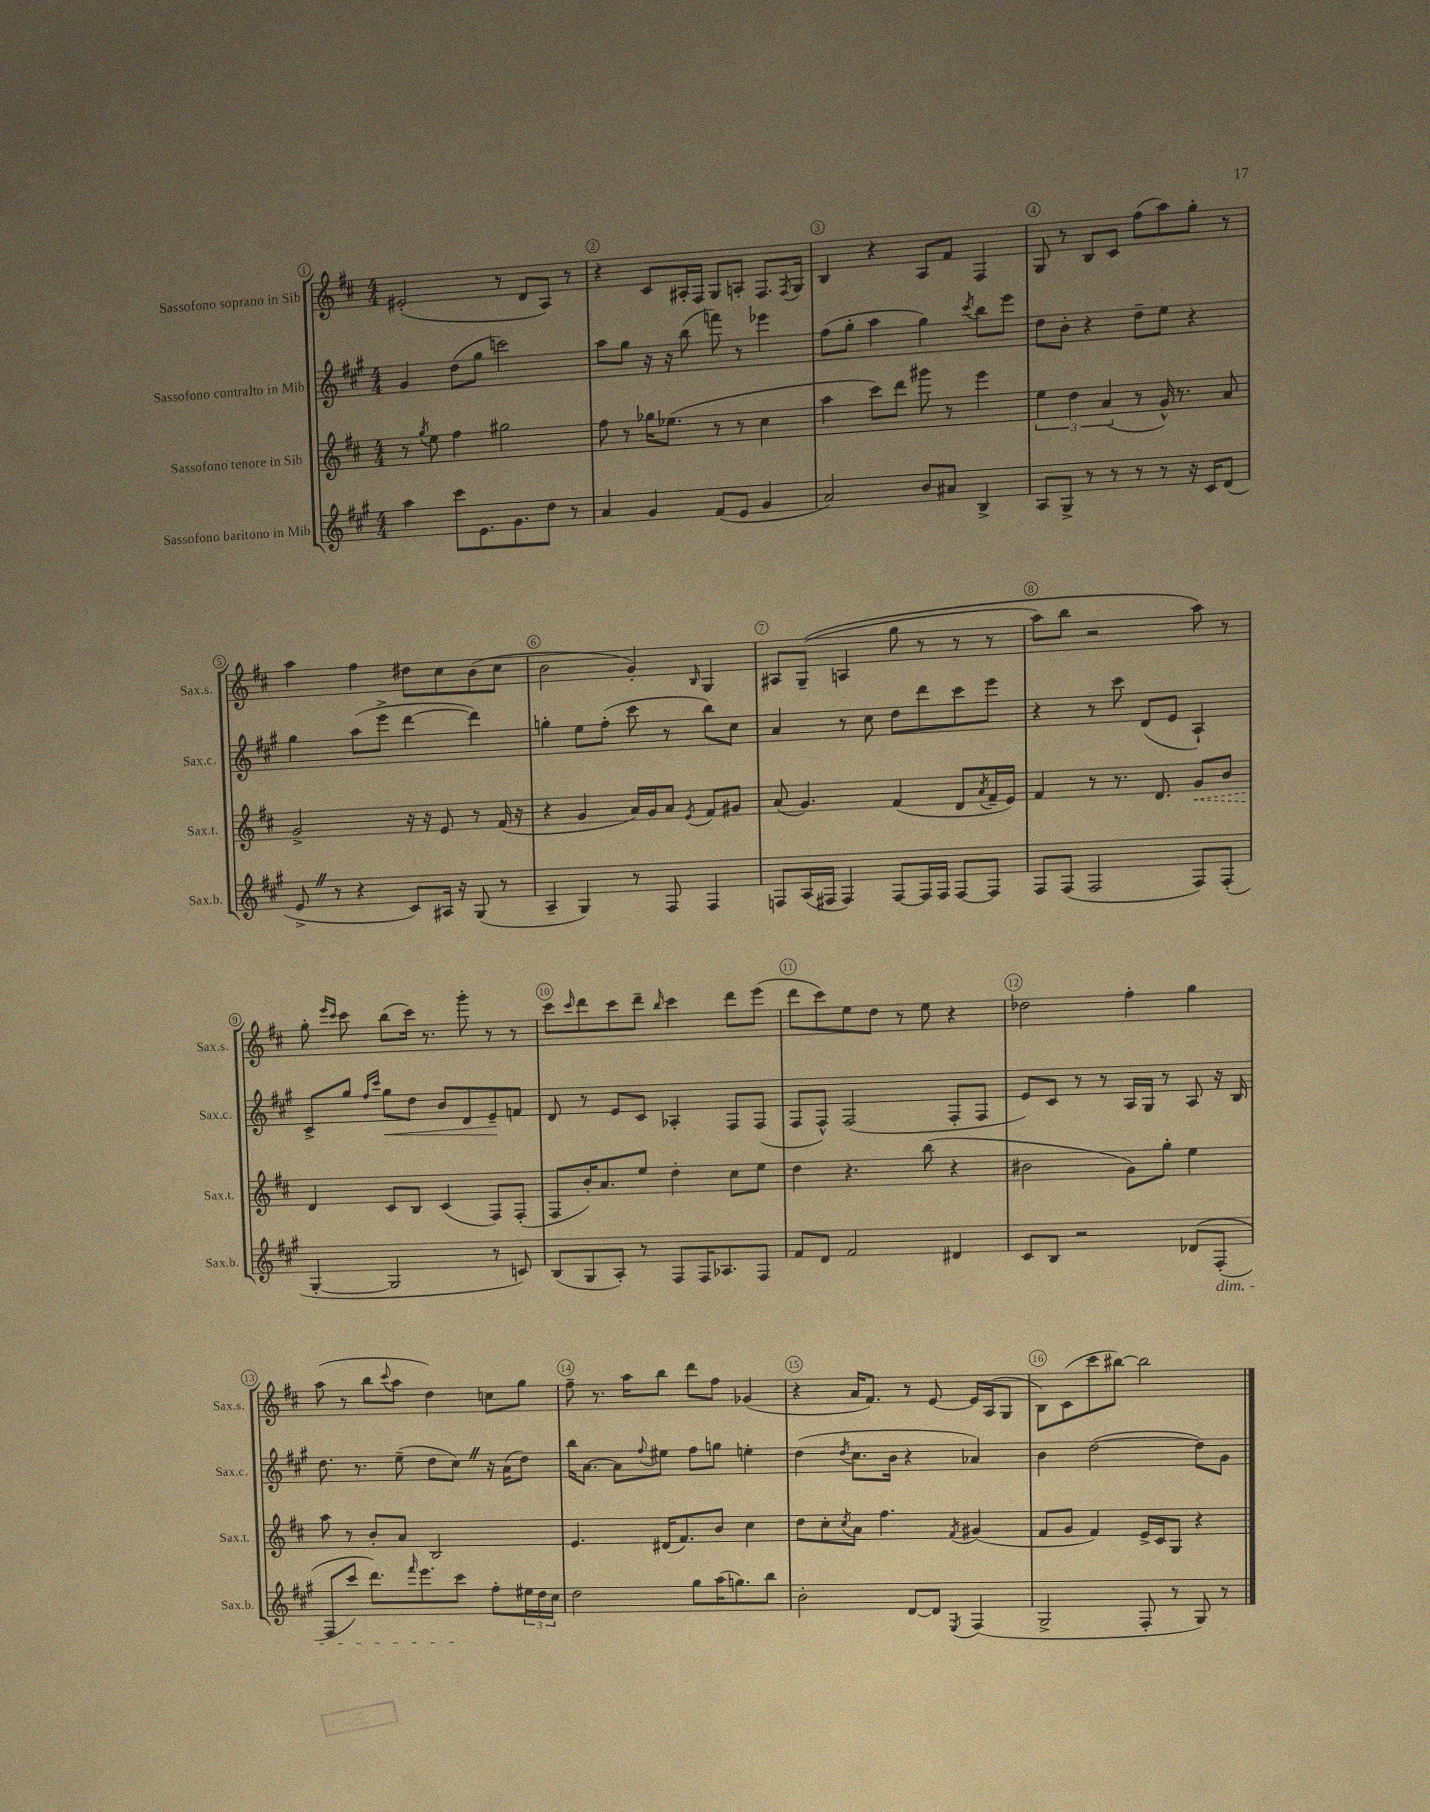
<<
\new StaffGroup <<
\new Staff = "s0" \with { instrumentName = "Sassofono soprano in Sib" shortInstrumentName = "Sax.s." } {
    \clef treble \key d \major \numericTimeSignature \time 4/4
    eis'2-.( r8 d'8 a8) r8 |
    r4 cis'8 ais16-. fis16 g8 a8-. fis8. \acciaccatura { fis8 } g16 |
    b4 r4 a8 fis'8 fis4 |
    g8 r8 b8 cis'8 fis''8( a''8) g''8-. r8 |
    a''4 fis''4 dis''8 cis''8 b'8( cis''8 |
    b'2 g'4-.) \grace { b16 } g4 |
    ais8 g8--(\( a4 g''8 r8 r8 r8 |
    a''8) b''8 r2 a''8\) r8 |
    g''8-. \grace { e'''16 cis'''16 } cis'''8 b''8( cis'''16) r8. g'''8-. r8 r8 |
    cis'''8 \grace { cis'''16 } d'''8 cis'''8 d'''8-- \grace { b''16 } cis'''4 d'''8 e'''8( |
    d'''8 cis'''8) e''8 d''8 r8 e''8 r4 |
    des''2 fis''4-. g''4 |
    a''8( r8 b''8 \appoggiatura { cis'''8 } a''8 d''4) c''8 g''8 |
    fis''8-- r8. a''16 b''8 d'''8 fis''8 ges'4( |
    r4 a'16 fis'8.) r8 e'8~ e'16 a16( g8 |
    b8) cis'8( cis'''8 bis''8~) bis''2 \bar "|." |
}
\new Staff = "s1" \with { instrumentName = "Sassofono contralto in Mib" shortInstrumentName = "Sax.c." } {
    \clef treble \key a \major \numericTimeSignature \time 4/4
    gis'4 d''8( gis''8 c'''2) |
    a''8 gis''8 r16 r16 b''8( f'''8) r8 ees'''4 |
    fis''8( gis''8-. a''4 gis''4) \acciaccatura { cis'''8 } b''8 e'''8 |
    d''8 b'8-. r4 d''8-- e''8 r4 |
    gis''4 a''8( e'''8-> d'''4~ d'''4) |
    g''4-. e''8 fis''8-.( cis'''8 r8 b''8) cis''8 |
    a'4 r8 cis''8 d''8 d'''8 cis'''8 e'''8 |
    r4 r8 cis'''8 d'8( e'8 a4-!) |
    cis'8-> gis''8 \grace { fis''16 cis'''16 } gis''8\< d''8 b'8 d'8 e'8--\! f'8 |
    d'8 r8 e'8 cis'8 aes4-. fis8 fis8( |
    fis8 fis8-^) fis2( fis8-. fis8 |
    e'8) cis'8 r8 r8 a16 gis16 r8 a8 r16 b16 |
    d''8. r8. e''8--( d''8 cis''8) \once \override BreathingSign.text = \markup { \musicglyph "scripts.caesura.straight" } \breathe r16 a'16( d''8) |
    b''16 a'8.~ a'8 \appoggiatura { fis''8 } eis''8 fis''8 g''8 e''4-. |
    d''4( \acciaccatura { d''8 } cis''8. b'16 r4 aes'4) |
    b'4 d''2~( d''8) gis'8 \bar "|." |
}
\new Staff = "s2" \with { instrumentName = "Sassofono tenore in Sib" shortInstrumentName = "Sax.t." } {
    \clef treble \key d \major \numericTimeSignature \time 4/4
    r8 \acciaccatura { g''8 } e''8 fis''4 gis''2 |
    fis''8 r8 ges''16 ees''8.( r8 r8 cis''4 |
    a''4 cis'''8) d'''8 gis'''8 r8 e'''4 |
    \tuplet 3/2 { e''4 d''4 a'4( } r8 g'16-^) r8. a'8 |
    g'2-> r16 r16 e'8 r8 fis'16( r16 |
    r4 g'4 a'16) g'16 a'8 \acciaccatura { e'8 } fis'8 gis'8 |
    a'8( g'4.) fis'4( d'8 \acciaccatura { a'8 } fis'16-- e'16) |
    fis'4 r8 r8. d'8. \once \override Hairpin.style = #'dashed-line g'8\< b'8 |
    d'4\! cis'8 b8 cis'4( fis8) fis8-.( |
    fis8 b'16-.) a'8. e''8 d''4-. cis''8 e''8 |
    d''4 r4. b''8( r4 |
    bis'2 g'8) g''8-. e''4 |
    a''8 r8 b'8-. a'8 b2 |
    e'4. dis'16( fis'8.) b'8 cis''4 |
    d''8 cis''8-. \acciaccatura { cis''8 } a'8 fis''4. \acciaccatura { fis'8 } gis'4( |
    fis'8 g'8 fis'4) e'16-> cis'16 g8 r4 \bar "|." |
}
\new Staff = "s3" \with { instrumentName = "Sassofono baritono in Mib" shortInstrumentName = "Sax.b." } {
    \clef treble \key a \major \numericTimeSignature \time 4/4
    a''4 cis'''8 e'8. gis'8. d''8 r8 |
    a'4 gis'4 fis'8( e'8 gis'4 |
    a'2) b'8 ais'8 b4-> |
    a8 gis8-> r8 r8 r8 r8 r16 cis'16 d'8( |
    e'8-> \once \override BreathingSign.text = \markup { \musicglyph "scripts.caesura.straight" } \breathe r8 r4 cis'8) ais16 r16 gis8( r8 |
    a4-- gis4) r8 fis8 fis4 |
    f8 a16( fis16 fis4) fis8~ fis16 fis16 fis8~ fis8 |
    fis8 fis8( fis2 fis8) fis8-.( |
    gis4~-. gis2 r8 c'8) |
    b8( gis8 a8-.) r8 fis8 fis16 aes8. fis8 |
    fis'8 d'8 fis'2 dis'4 |
    cis'8 b8 r2 des'8\( fis8-.\dim( |
    fis8 cis'''8) d'''8.\) \grace { fis'''16 } e'''8. cis'''8\! fis''8-. \tuplet 3/2 { eis''16 d''16 cis''16 } |
    d''2 gis''8 a''16( g''8.) b''8 |
    b'2-. d'8~ d'8 \acciaccatura { e8 } fis4( |
    gis2-> fis8-. r8 gis8) r8 \bar "|." |
}
>>
>>
\layout { \context { \Score \override BarNumber.break-visibility = ##(#f #t #t) barNumberVisibility = #all-bar-numbers-visible \override BarNumber.stencil = #(make-stencil-circler 0.1 0.3 ly:text-interface::print) } }
